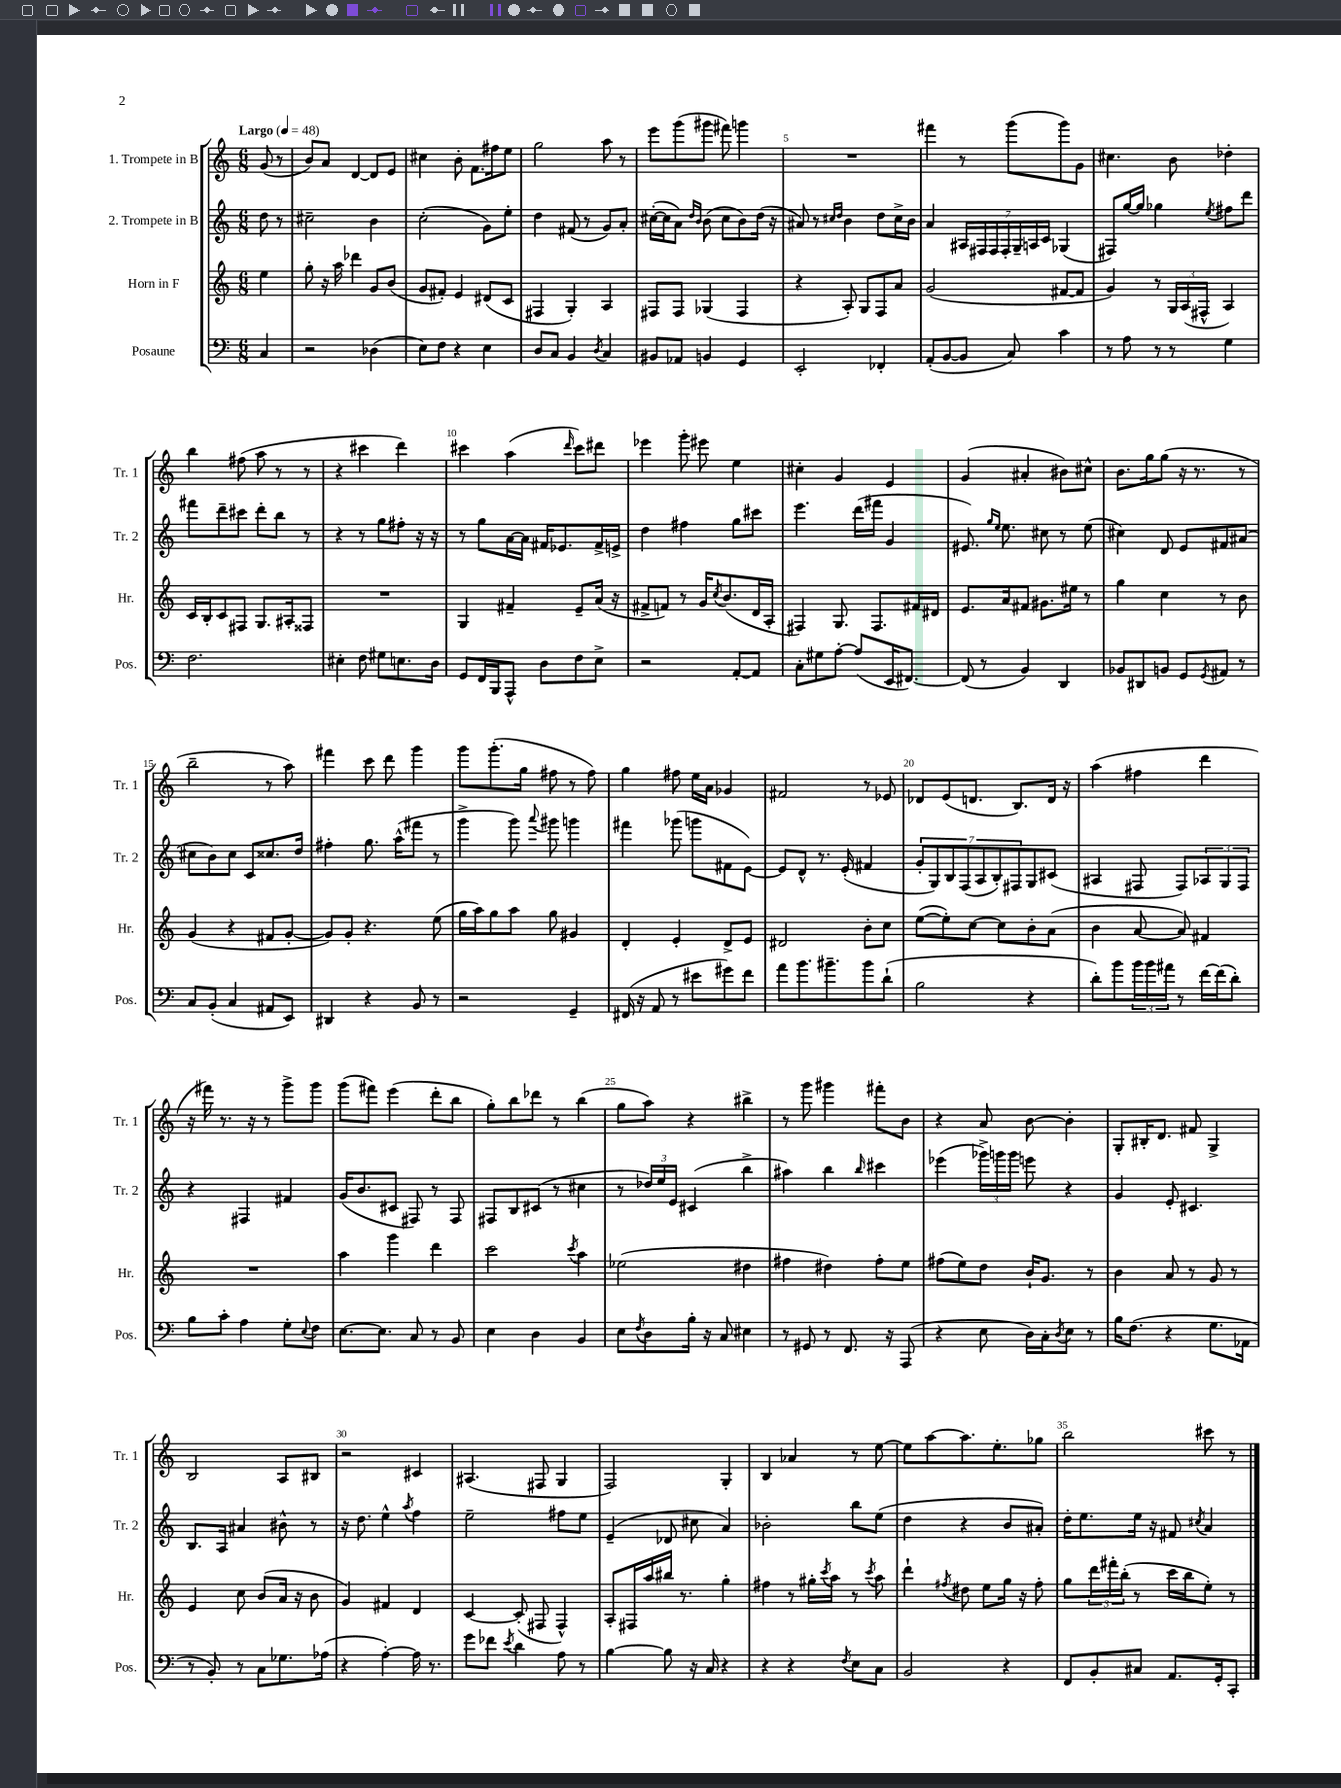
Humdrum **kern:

**kern	**kern	**kern	**kern
*staff4	*staff3	*staff2	*staff1
*clefF4	*clefG2	*clefG2	*clefG2
*k[]	*k[]	*k[]	*k[]
*M6/8	*M6/8	*M6/8	*M6/8
*MM48	*MM48	*MM48	*MM48
4C	4ee	8dd	(8g
.	.	8r	8r
=	=	=	=
2r	8gg'	2cc#~	8b)
.	16r	.	8a
.	16aa	.	.
.	4ddd-	.	[4d
(4D-	8g	4b	8d]
.	(8b	.	8e
=	=	=	=
8E)	8g	(2cc'	4cc#
8F	8f#')	.	.
4r	4e	.	8b'
.	.	.	8.f
4E	(8d#	8g)	.
.	.	.	16ff#
.	8c	8ee'	8ee
=	=	=	=
8D	4F#	4dd	2gg
8C	.	.	.
4BB	4G')	(8f#	.
.	.	8r	.
8qD	.	.	.
4C	4A	8g)	8aa
.	.	8a'	8r
=	=	=	=
8BB#	8F#	([16cc#'	8eee
.	.	16cc#]	.
8AA-	8F#	8a)	(8ggg
.	.	16qqdd	.
.	.	16qqb	.
4BB	(4G-	(8b	8ggg#
.	.	8cc#	8fff#)
4GG	4F#	8b)	4ggg
.	.	(16dd	.
.	.	16r	.
=	=	=	=
2EE'	4r	8a#)	2.r
.	.	8r	.
.	.	16qqcc#	.
.	.	16qqdd	.
.	8A')	4b	.
.	8G	.	.
4FF-'	8F	8dd	.
.	8a	16cc#^	.
.	.	16b	.
=	=	=	=
(8AA'	(2g	4a	4fff#
[8BB	.	.	.
8BB]	.	28A#	8r
.	.	28F#	.
.	.	28F#	.
.	.	28F#'	.
8C)	.	.	(8ggg
.	.	28G~	.
.	.	28A	.
.	.	28c	.
4c	[8f#	(4G-	8ggg)
.	8f#]	.	8g
=	=	=	=
8r	4g)	8F#)	4.cc#
8A	.	[16gg	.
.	.	16gg]	.
8r	8r	4gg-	.
8r	24G	.	8b
.	(24A	.	.
.	24F#^^	.	.
.	.	8qee	.
4G	4A)	8ff#	4dd-'
.	.	8ddd	.
=	=	=	=
2.F	16c	8fff#	4bb
.	16B'	.	.
.	8c	8ddd~	.
.	8F#	8ccc#	(8ff#
.	8.G	8ddd'	8aa
.	.	8bb	8r
.	16A#'	.	.
.	8F##	8r	8r
=	=	=	=
4E#'	2.r	4r	4r
8F	.	8r	4ccc#
8G#	.	8gg	.
8.E	.	8ff#'	4ddd)
.	.	16r	.
16D	.	16r	.
=	=	=	=
8GG	4G	8r	4ccc#
16FF	.	8gg	.
16BBB	.	.	.
8AAA^^	4f#~	[16a	(4aa
.	.	16a]	.
8D	.	16f#	.
.	.	8.e-	.
.	.	.	16qqddd
8F	8e~	.	8ccc#)
8E^	(16a	16f#^	8ddd#
.	16r	16e^	.
=	=	=	=
2r	8f#^	4dd	4eee-
.	8f)	.	.
.	8r	4ff#	8ggg'
.	16g	.	8eee#
.	8qcc	.	.
.	(8.b	.	.
[8AA'	.	8gg	4ee
8AA]	16d	8ccc#	.
.	16A'	.	.
=	=	=	=
8C'	4F#)	4.eee	4cc#'
8G#	.	.	.
[8A'	8.G	.	4g
(8A]	.	(16ddd	.
.	8.F#	16fff#	.
16EE	.	4g	4e
[8.FF#)	.	.	.
.	16f#	.	.
.	16d#	.	.
=	=	=	=
(8FF#]	8.e	8.e#)	(4g
8r	.	.	.
.	.	16qqgg	.
.	.	16qqee	.
.	16a	8.ee	.
4BB)	8f#	.	4a#'
.	8.g#	8cc#	.
4DD	.	8r	8b#)
.	16ee#	.	.
.	8r	(8ee	8cc#^^
=	=	=	=
8BB-	4gg	4cc#)	8.b
8DD#	.	.	.
.	.	.	16gg
8BB	4cc	8d	(8gg
8GG	.	8e	16r
.	.	.	8.r
8qGG	.	.	.
8AA#	8r	8f#	.
8r	8b	(8a#	8r
=	=	=	=
8C	(4g	8cc#	2bb~
(8BB'	.	8b)	.
4C	4r	8cc#	.
.	.	8c	.
8AA#	8f#	8.cc##	8r
8EE)	[8g'	.	8aa)
.	.	16dd	.
=	=	=	=
4DD#	8g])	4ff#'	4fff#
.	8g'	.	.
4r	4.r	8.gg	8ccc
.	.	.	8ddd
.	.	(16aa^^	.
8BB	.	8fff#	4ggg
8r	(8ee	8r	.
=	=	=	=
2r	16gg	4ggg^	8ggg
.	16aa)	.	.
.	8gg	.	(8.ggg'
.	8aa	8ggg)	.
.	.	.	16gg
.	.	8qqaaa	.
.	8gg	8ggg#	8ff#
4GG~	4g#	4ggg	8r
.	.	.	8ff#)
=	=	=	=
(16FF#	4d'	4fff#	4gg
16r	.	.	.
8AA	.	.	.
8r	4e'	(8ggg-	8ff#
8e#	.	8ggg	16ee
.	.	.	16a
8g#)	8d^	8f#	4g-
8f	8e	[8e)	.
=	=	=	=
8a	2d#	8e]	2f#
8.b	.	8d^^	.
.	.	8.r	.
8.b#~	.	.	.
.	.	(16e'	.
8b#	8b'	4f#	8r
(8d`	8cc	.	8e-
=	=	=	=
2B	([8ee	14g'	8d-
.	.	14G)	.
.	8ee'])	.	(8e
.	.	14B	.
.	.	(14F	.
.	[8cc	.	8.d
.	.	14A	.
.	.	14B')	.
.	8cc]	.	.
.	.	14F#	.
.	.	.	8.B)
4r	8b'	8G	.
.	(8a	(8c#	16d
.	.	.	16r
=	=	=	=
8d')	4b	4A#	(4aa
8b	.	.	.
24b	[8a	8F#	4ff#
24b	.	.	.
24a#	.	.	.
8r	8a])	8F#)	.
[16f	4f#	12A-	4ddd
(16f]	.	.	.
.	.	12G	.
8d')	.	.	.
.	.	12F#	.
=	=	=	=
8B	2.r	4r	16r
.	.	.	16fff#)
8c'	.	.	8.r
4A	.	4F#	.
.	.	.	16r
.	.	.	8r
8G'	.	4f#	8ggg^
8qqE	.	.	.
8F	.	.	8ggg
=	=	=	=
[8.E	4aa	(16g	(8ggg
.	.	8.b	.
.	.	.	8fff#)
8.E]	.	.	.
.	4ggg	8c#	(4eee
8C	.	8F#)	.
8r	4ddd	8r	8ddd'
8BB	.	8F#	8bb
=	=	=	=
4E	2ccc	8F#	8gg')
.	.	8B	8bb
4D	.	(8c#	8ddd-
.	.	8r	8r
.	8qccc	.	.
4BB	4aa	4cc#	(4bb
=	=	=	=
8E	(2ee-	8r	8gg
8qF	.	.	.
8D	.	24dd-)	8aa)
.	.	24ee	.
.	.	24e	.
16B'	.	(4c#	4r
16r	.	.	.
8C	.	.	.
4E#	4dd#	4bb^	4bb#^
=	=	=	=
8r	4ff#	4aa#)	8r
8GG#	.	.	8ggg
8r	4dd#)	4bb	4ggg#
8.FF	.	.	.
.	.	16qqbb	.
.	8ff#'	4ccc#	8fff#'
16r	.	.	.
(8AAA	8ee	.	8b
=	=	=	=
4r	(8ff#	(4eee-	4r
.	8ee)	.	.
8E	8dd	24ggg-^)	8a
.	.	24ggg	.
.	.	24ggg	.
16D)	16b`	8eee	[8b
16C'	8.g	.	.
8qD	.	.	.
8E	.	4r	4b']
8r	8r	.	.
=	=	=	=
16B	4b	4g	8G'
(8.F	.	.	.
.	.	.	16B#'
.	.	.	8.d
4r	8a	8e'	.
.	8r	4.c#	8f#
8.G	8g	.	4G^
.	8r	.	.
16AA-	.	.	.
=	=	=	=
8r	4e	8.B	2B
8BB')	.	.	.
.	.	16A	.
8r	8cc	4a#	.
8C	(8b	.	.
8.G-	16a	8b#^^	8A
.	16r	.	.
.	8b	8r	8B#
(16A-	.	.	.
=	=	=	=
4r	4g)	16r	2r
.	.	8.dd	.
[4A')	4f#	4ee^^	.
.	.	8qaa	.
16A]	4d	4ff	4c#
8.r	.	.	.
=	=	=	=
8g	[4c	2ee~	(4.A#
8f-	.	.	.
8qe	.	.	.
4d	(8c']	.	.
.	8F#	.	8F#
8A	4F#^^)	8ff#	4G
8r	.	8ee	.
=	=	=	=
[4B	8A'	(4e~	2F)
.	16F#	.	.
.	16aa	.	.
8B]	16bb#	8d-	.
.	8.r	.	.
16r	.	8cc#	.
16C	.	.	.
4r	4gg'	4a)	4G'
=	=	=	=
4r	4ff#	2b-'	4B
4r	8r	.	4a-
.	16gg#'	.	.
.	8qccc	.	.
.	16aa	.	.
8qF	.	.	.
8E	8r	8bb	8r
.	8qccc	.	.
8C	8aa	(8ee	[8ee
=	=	=	=
2BB	4ddd`	4dd	8ee]
.	.	.	[8aa
.	8qff#	.	.
.	8dd#	4r	8.aa]
.	8ee	.	.
.	.	.	8.ee'
4r	16gg	8b	.
.	16r	.	.
.	8ff#'	8a#')	8gg-
=	=	=	=
8FF	8gg	16dd'	2bb
.	.	8.ee	.
8BB'	24ddd	.	.
.	24fff#'	.	.
.	(24bb'	.	.
8C#	8r	16ee	.
.	.	16r	.
8.AA	16ccc	8f#	.
.	16bb	.	.
.	.	8qcc#	.
.	8ee')	4a	8ccc#
16GG'	.	.	.
8CC'	8r	.	8r
==	==	==	==
*-	*-	*-	*-
